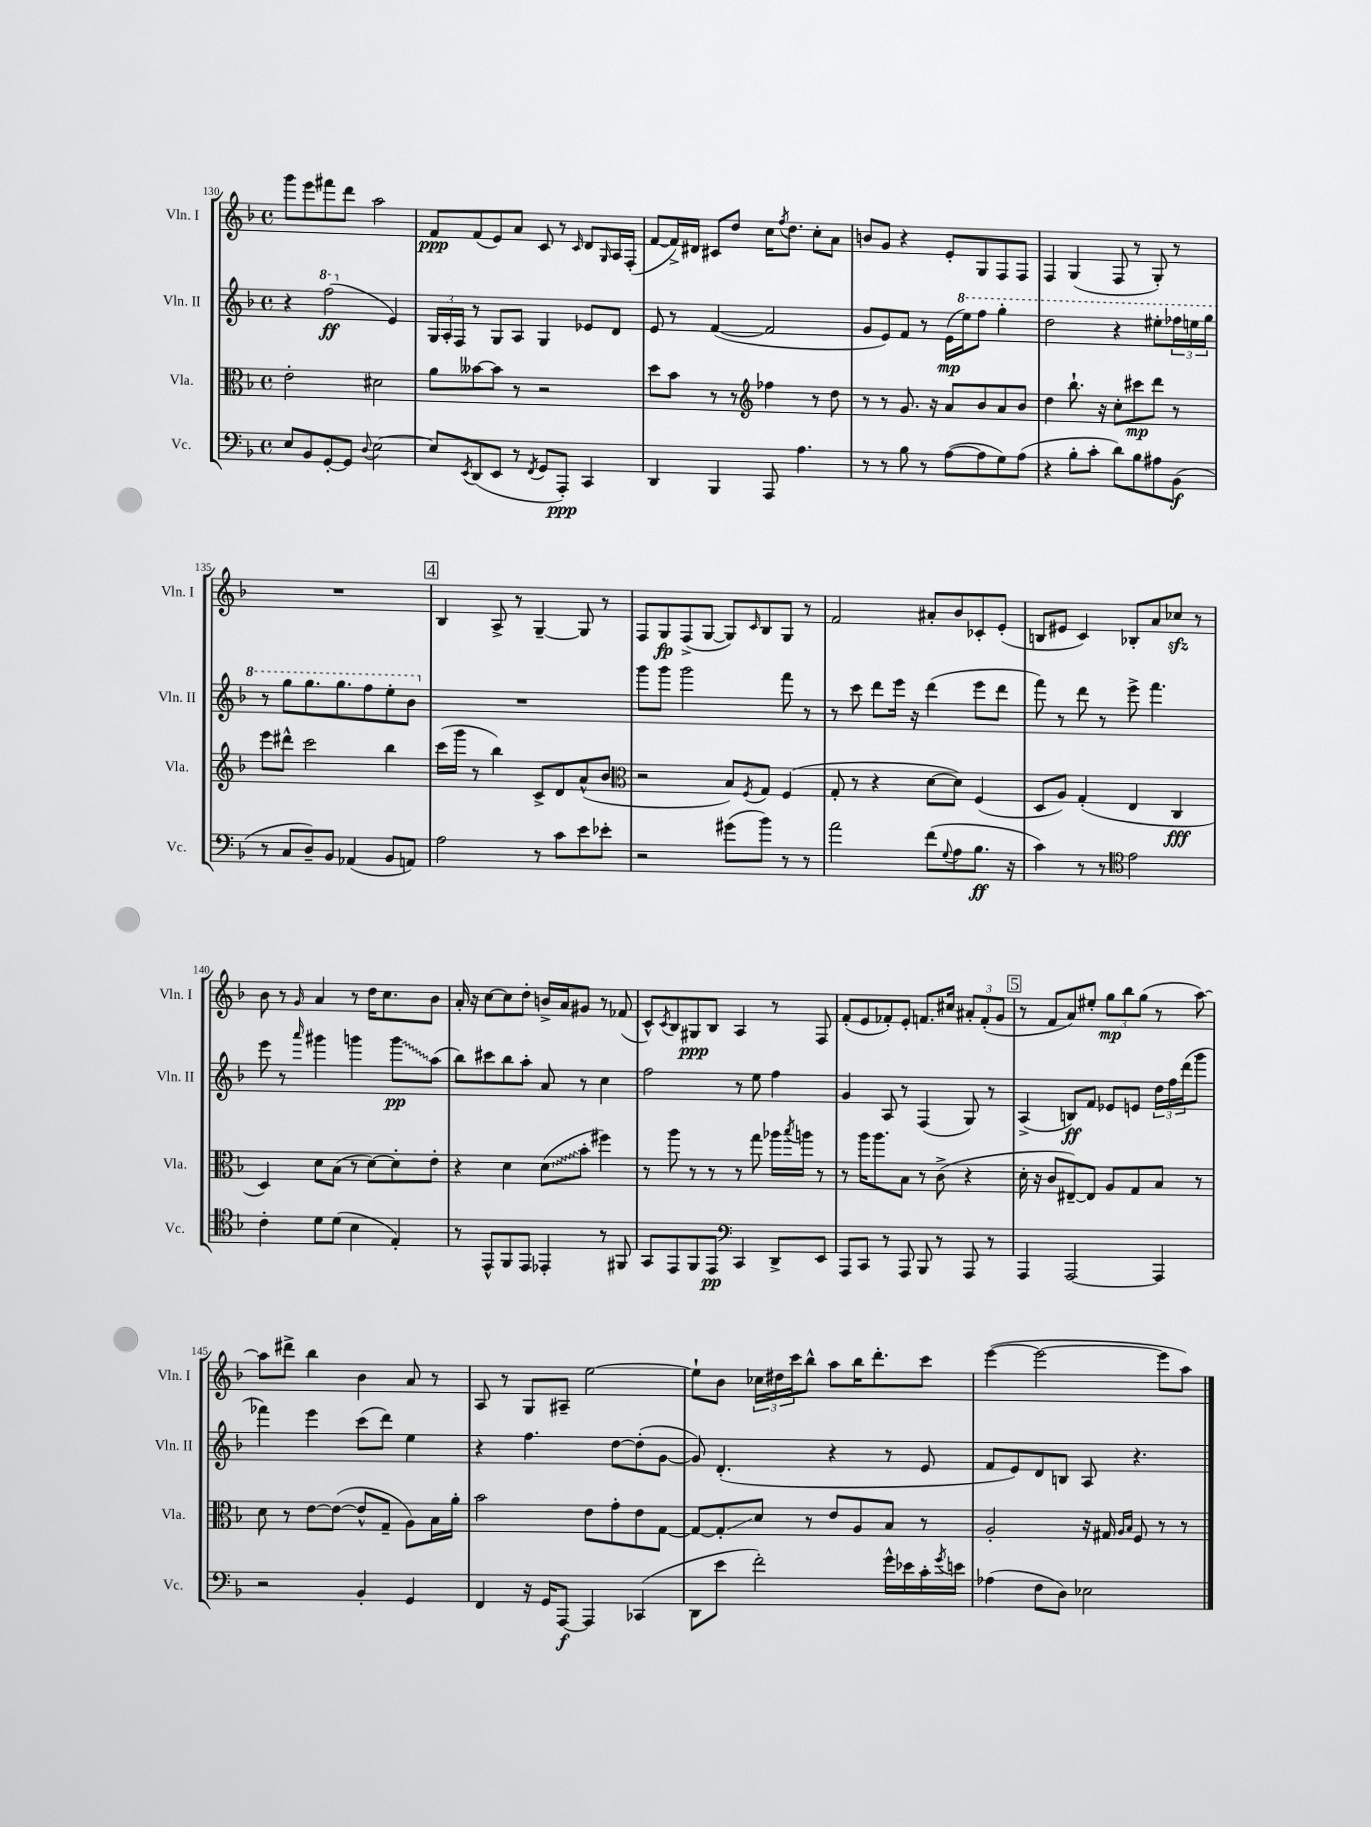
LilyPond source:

<<
\new StaffGroup <<
\new Staff = "s0" \with { instrumentName = "Vln. I" shortInstrumentName = "Vln. I" } {
    \clef treble \key f \major \defaultTimeSignature \time 4/4
    g'''8 e'''8 fis'''8 d'''8 a''2 |
    f'8\ppp f'8( e'8) a'8 c'8 r8 \grace { c'16 } d'8 \grace { g16 } a16 f16-.( |
    f'8~ f'16->) dis'16 cis'8 d''8 c''16 \acciaccatura { f''8 } d''8. c''8-. a'8 |
    b'8 g'8 r4 e'8-. g8 f8 f8 |
    f4 g4( f8 r8 g8-.) r8 |
    R1 |
    \mark \markup { \box "4" } bes4 a8-> r8 g4~-- g8 r8 |
    f8 g8\fp f8->( g8~ g8) \grace { c'16 } bes8 g8 r8 |
    f'2 ais'8-. bes'8 ces'8-. e'8-.( |
    b8 eis'8 c'4) bes8-. a'8 ces''8\sfz r8 |
    bes'8 r8 \grace { g'16 } a'4 r8 d''16 c''8. bes'8 |
    a'16-. r16 c''8~ c''8 d''8-. b'16-> a'16 gis'8 r8 fes'8( |
    c'8-^) \acciaccatura { c'8 } bes8 gis8\ppp bes8 a4 r8 f8 |
    f'8-.( e'8 fes'8-.) e'8-. f'8. cis''16 \tuplet 3/2 { ais'8-. f'8-.( g'8 } |
    \mark \markup { \box "5" } r8 f'8 a'8) eis''8-. \tuplet 3/2 { g''8\mp bes''8 g''8( } r8 a''8~) |
    a''8 dis'''8-> bes''4 bes'4 a'8 r8 |
    a8 r8 g8 ais8-- e''2~ |
    e''8-! bes'8 \tuplet 3/2 { ces''16 dis''16 c'''16 } bes''8-^ a''8 bes''16 d'''8.-. c'''8 |
    e'''4~( e'''2~ e'''8 a''8) \bar "|." |
}
\new Staff = "s1" \with { instrumentName = "Vln. II" shortInstrumentName = "Vln. II" } {
    \clef treble \key f \major \defaultTimeSignature \time 4/4
    r4 \ottava #1 f'''2\ff( \ottava #0 e'4) |
    \tuplet 3/2 { g16 a16-. f16 } r8 g8 a8 g4 ees'8 d'8 |
    e'8 r8 f'4~( f'2 |
    g'8 e'8) f'8 r8 e'16\mp( \ottava #1 e'''16) f'''8 g'''4-. |
    d'''2 r4 eis'''8-. \tuplet 3/2 { fes'''16 e'''16 g'''16 } |
    r8 g'''8 g'''8. g'''8. f'''8 e'''8-. bes''8 \ottava #0 |
    \mark \markup { \box "4" } R1 |
    g'''8 g'''8 g'''2 f'''8 r8 |
    r8 c'''8 d'''8 e'''16 r16 d'''4( e'''8 d'''8 |
    f'''8) r8 d'''8 r8 e'''8-> f'''4. |
    e'''8 r8 \grace { a'''16 } gis'''4 g'''4 \once \override Glissando.style = #'zigzag g'''8\glissando\pp a''8( |
    bes''8) cis'''8 bes''8 a''8-. a'8 r8 c''4 |
    f''2 r8 e''8 f''4 |
    g'4 a8 r8 f4( g8) r8 |
    \mark \markup { \box "5" } a4->( b8\ff) f'8 ees'8 e'8 \tuplet 3/2 { d''16 f''16 d'''16( } g'''8 |
    fes'''4) e'''4 c'''8( d'''8) e''4 |
    r4 f''4. d''8~ d''8-.( g'8~ |
    g'8) d'4.-.( r4 r8 e'8 |
    f'8 e'8) d'8 b8 a8 r4. \bar "|." |
}
\new Staff = "s2" \with { instrumentName = "Vla." shortInstrumentName = "Vla." } {
    \clef alto \key f \major \defaultTimeSignature \time 4/4
    e'2-. dis'2 |
    a'8 beses'8~ beses'8 r8 r2 |
    d''8 bes'8 r8 r8 \clef treble fes''4 r8 d''8 |
    r8 r8 g'8. r16 a'8 bes'8 a'8 bes'8 |
    d''4 bes''8.-! r16 c''8-. cis'''8\mp d'''8 r8 |
    e'''8 dis'''8-^ c'''2 bes''4 |
    \mark \markup { \box "4" } c'''16( g'''16 r8 bes''4) c'8-> d'8 a'8-^( bes'8 |
    \clef alto r2 bes8) \acciaccatura { f8 } g8 f4( |
    g8-. r8 r4 d'8~ d'8) f4( |
    d8 a8) g4-.( e4 c4\fff |
    d4) d'8 bes8( r8 d'8~) d'8-. e'8-. |
    r4 d'4 \once \override Glissando.style = #'zigzag d'8\glissando( bes'8-. fis''4) |
    r8 a''8 r8 r8 r8 g''8 aes''16 \acciaccatura { bes''8 } a''16 r8 |
    r8 a''16 a''8. bes8 r8 c'8->( r4 |
    \mark \markup { \box "5" } d'16-. r16 c'8 eis8~--) eis8 a8 g8 bes8 r8 |
    d'8 r8 e'8~ e'8~( e'8-^ g8-- a8) bes16 a'16-. |
    bes'2 e'8 g'8-. e'8 g8~ |
    g8~ g8-.\glissando d'8 r8 e'8 a8 bes8 r8 |
    a2-. r16 gis16 \grace { a16 bes16 } f8 r8 r8 \bar "|." |
}
\new Staff = "s3" \with { instrumentName = "Vc." shortInstrumentName = "Vc." } {
    \clef bass \key f \major \defaultTimeSignature \time 4/4
    e8 bes,8 g,8~-. g,8 \appoggiatura { d8 } e2~ |
    e8 \acciaccatura { e,8 } d,8( e,8 r8 \acciaccatura { f,8 } g,8 a,,8-.\ppp) c,4 |
    d,4 bes,,4 a,,8 a4. |
    r8 r8 bes8 r8 a8~( a8 g8) a8( |
    r4 bes8-. c'8-. d'8) bes8 ais8 bes,8\f( |
    r8 c8 d8--) bes,8 aes,4( bes,8 a,8) |
    \mark \markup { \box "4" } a2 r8 c'8 e'8 ees'8-. |
    r2 gis'8( bes'8) r8 r8 |
    a'2 f'8( \appoggiatura { g8 } a8 bes8.\ff r16 |
    c'4) r8 r8 \clef tenor e'2 |
    c'4-. d'8 d'8( bes4 e4-.) |
    r8 e,8-^ f,8 e,8 ees,4-. r8 fis,8 |
    g,8 e,8 f,8 e,8\pp \clef bass c,4 d,8-> e,8 |
    a,,8 c,8 r8 a,,8 bes,,8 r8 a,,8 r8 |
    \mark \markup { \box "5" } a,,4 a,,2~ a,,4 |
    r2 bes,4-. g,4 |
    f,4 r16 g,16 a,,8~\f a,,4 ces,4( |
    d,8 e'8 f'2-.) g'16-^ ees'16 c'16-. \acciaccatura { g'8 } e'16 |
    aes4( f8 d8) ees2 \bar "|." |
}
>>
>>
\layout { \context { \Score currentBarNumber = #130 } }
